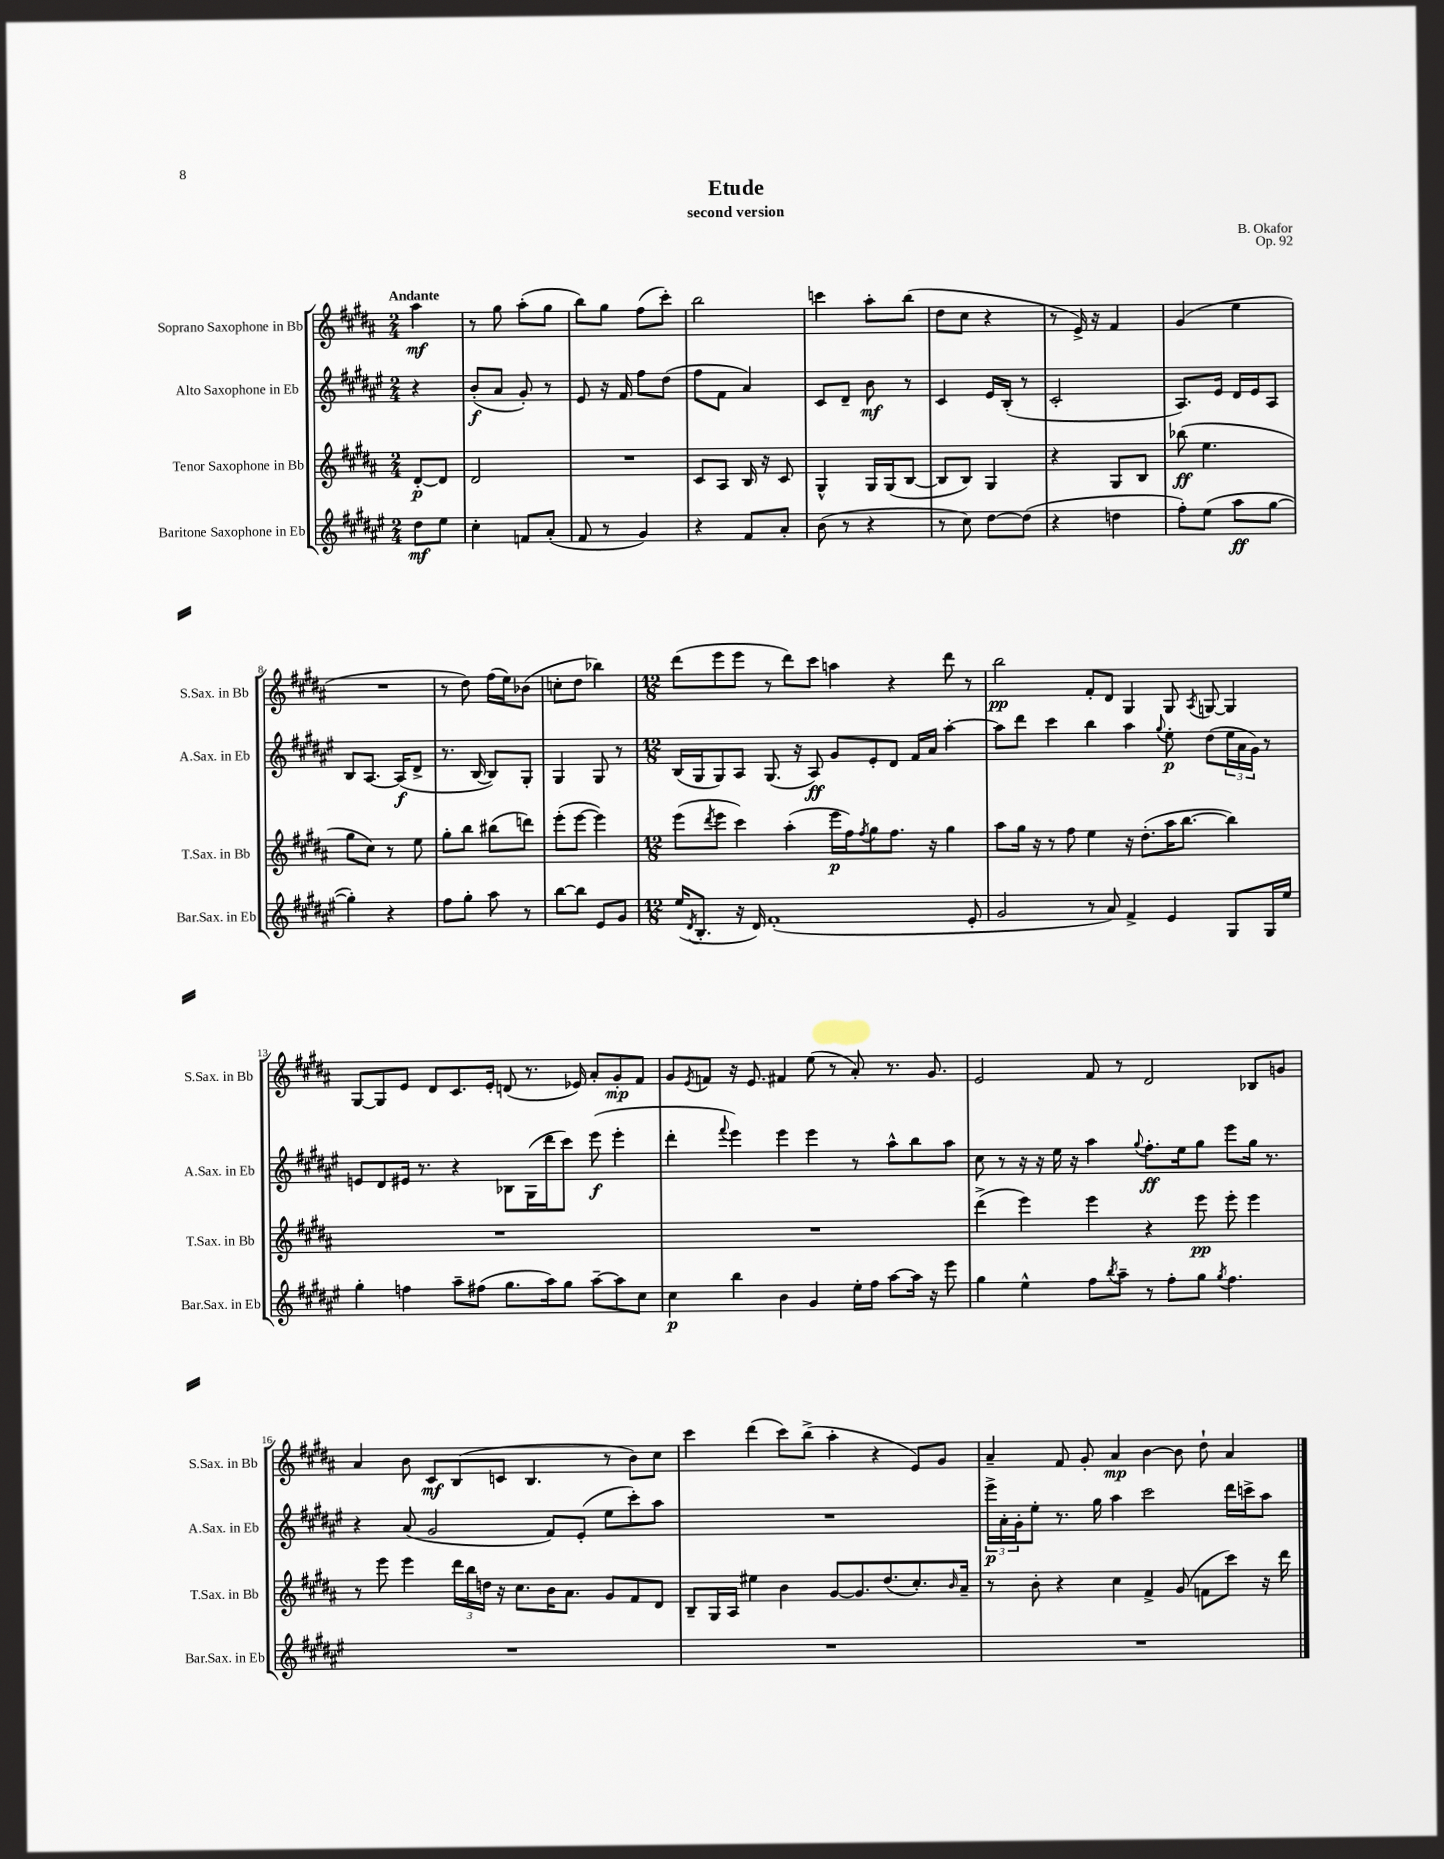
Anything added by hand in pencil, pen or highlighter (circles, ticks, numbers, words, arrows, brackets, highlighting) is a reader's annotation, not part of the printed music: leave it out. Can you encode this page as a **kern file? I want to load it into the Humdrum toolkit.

**kern	**dynam	**kern	**dynam	**kern	**dynam	**kern	**dynam
*part4	*part4	*part3	*part3	*part2	*part2	*part1	*part1
*staff4	*staff4	*staff3	*staff3	*staff2	*staff2	*staff1	*staff1
*I"Baritone Saxophone in Eb	*	*I"Tenor Saxophone in Bb	*	*I"Alto Saxophone in Eb	*	*I"Soprano Saxophone in Bb	*
*I'Bar.Sax. in Eb	*	*I'T.Sax. in Bb	*	*I'A.Sax. in Eb	*	*I'S.Sax. in Bb	*
*clefG2	*	*clefG2	*	*clefG2	*	*clefG2	*
*k[f#c#g#d#a#e#]	*	*k[f#c#g#d#a#]	*	*k[f#c#g#d#a#e#]	*	*k[f#c#g#d#a#]	*
*M2/4	*	*M2/4	*	*M2/4	*	*M2/4	*
=	=	=	=	=	=	=	=
!	!	!	!	!	!	!LO:TX:a:B:t=Andante	!
8dd#\L	mf	[8d#'/L	p	4r	.	4aa#\	mf
8ee#\J	.	8d#/J]	.	.	.	.	.
=1	=1	=1	=1	=1	=1	=1	=1
4cc#'\	.	2d#/	.	(8b'/L	f	8r	.
.	.	.	.	8a#/J	.	8gg#\	.
8fn/L	.	.	.	8g#'/)	.	(8aa#'\L	.
(8a#'/J	.	.	.	8r	.	8gg#\J	.
=2	=2	=2	=2	=2	=2	=2	=2
8f#/	.	2r	.	8e#/	.	8bb\L)	.
8r	.	.	.	16r	.	8gg#\J	.
.	.	.	.	16f#/	.	.	.
4g#/)	.	.	.	8ff#\L	.	(8ff#\L	.
.	.	.	.	(8dd#\J	.	8ccc#'\J)	.
=3	=3	=3	=3	=3	=3	=3	=3
4r	.	8c#/L	.	8ff#\L	.	2bb\	.
.	.	8A#/J	.	8f#\J	.	.	.
8f#/L	.	16B/	.	4a#/)	.	.	.
.	.	16r	.	.	.	.	.
8a#'/J	.	8c#/	.	.	.	.	.
=4	=4	=4	=4	=4	=4	=4	=4
(8b\	.	4G#^^/	.	8c#/L	.	4cccn\	.
8r	.	.	.	8d#~/J	.	.	.
4r	.	16G#/LL	.	8b\	mf	8aa#'\L	.
.	.	(16G#/J	.	.	.	.	.
.	.	[8B/J	.	8r	.	(8bb\J	.
=5	=5	=5	=5	=5	=5	=5	=5
8r	.	8B/L]	.	4c#/	.	8dd#\L	.
8cc#\)	.	8B/J)	.	.	.	8cc#\J	.
[8dd#\L	.	4G#/	.	16e#/LL	.	4r	.
.	.	.	.	(16B'/JJ	.	.	.
(8dd#\J]	.	.	.	8r	.	.	.
=6	=6	=6	=6	=6	=6	=6	=6
4r	.	4r	.	2c#'/	.	8r	.
.	.	.	.	.	.	16e^/)	.
.	.	.	.	.	.	16r	.
4ddn\	.	8G#/L	.	.	.	4f#/	.
.	.	8B/J	.	.	.	.	.
=7	=7	=7	=7	=7	=7	=7	=7
8ff#'\L)	.	(8bb-X\	ff	8.A#/L)	.	(4g#/	.
(8ee#\J	.	4.ee\	.	.	.	.	.
.	.	.	.	16e#/Jk	.	.	.
8aa#\L	ff	.	.	16d#/LL	.	4ee\	.
.	.	.	.	16e#/J	.	.	.
[8gg#\J	.	.	.	8A#/J	.	.	.
!!LO:LB:g=z
=8	=8	=8	=8	=8	=8	=8	=8
4gg#'\])	.	8gg#\L	.	8B/L	.	2r	.
.	.	8cc#\J)	.	[8.A#/J	.	.	.
4r	.	8r	.	.	.	.	.
.	.	.	.	(16A#/KL]	f	.	.
.	.	8ee\	.	8d#^/J	.	.	.
=9	=9	=9	=9	=9	=9	=9	=9
8ff#\L	.	8gg#'\L	.	8.r	.	8r	.
8gg#'\J	.	8bb\J	.	.	.	8dd#\)	.
.	.	.	.	[16B/	.	.	.
8aa#\	.	(8bb#X\L	.	8B/L])	.	(16ff#\LL	.
.	.	.	.	.	.	16ee\J)	.
8r	.	8dddn\J)	.	8G#'/J	.	(8b-X\J	.
=10	=10	=10	=10	=10	=10	=10	=10
[8bb\L	.	(8eee'\L	.	4G#/	.	8ccn'\L	.
8bb\J]	.	[8eee\J	.	.	.	8dd#\J	.
8e#/L	.	4eee\])	.	8G#/	.	4bb-X\)	.
8g#/J	.	.	.	8r	.	.	.
=11	=11	=11	=11	=11	=11	=11	=11
*M12/8	*	*M12/8	*	*M12/8	*	*M12/8	*
(16ee#/KL	.	(8eee\L	.	(16B/LL	.	(8ddd#\L	.
8qd#/	.	.	.	.	.	.	.
8.B'/J	.	.	.	16G#/J	.	.	.
.	.	8qddd#/	.	.	.	.	.
.	.	8eee\J	.	8G#/)	.	8eee\	.
16r	.	4ccc#\)	.	8A#/J	.	8eee\J	.
16d#/)	.	.	.	.	.	.	.
(1f#'	.	.	.	(8.G#/	.	8r	.
.	.	(4aa#'\	.	.	.	8ddd#\L)	.
.	.	.	.	16r	.	.	.
.	.	.	.	8A#/)	ff	8ccc#\J	.
.	.	16eee\LL	p	8g#/L	.	4aan\	.
.	.	16ff#\J)	.	.	.	.	.
.	.	8qff#/	.	.	.	.	.
.	.	8gg#\	.	8e#'/	.	.	.
.	.	8.ff#\J	.	8d#/J	.	4r	.
.	.	.	.	16f#/LL	.	.	.
.	.	16r	.	16a#/JJ	.	.	.
.	.	4gg#\	.	[4aa#'\	.	8ddd#\	.
8e#'/	.	.	.	.	.	8r	.
=12	=12	=12	=12	=12	=12	=12	=12
2g#/	.	8aa#\L	.	8aa#\L]	.	2bb\	pp
.	.	16gg#\Jk	.	8ddd#\J	.	.	.
.	.	16r	.	.	.	.	.
.	.	8r	.	4ccc#\	.	.	.
.	.	8ff#\	.	.	.	.	.
8r	.	4ee\	.	4bb\	.	8f#'/L	.
8a#/)	.	.	.	.	.	8d#/J	.
4f#^/	.	16r	.	4aa#\	.	4G#/	.
.	.	(8.dd#'\L	.	.	.	.	.
.	.	.	.	8qqgg#/	.	.	.
4e#/	.	16aa#\K	.	8ee#'\	p	8G#/	.
.	.	[8.bb\J	.	.	.	.	.
.	.	.	.	.	.	8qA#/	.
.	.	.	.	(8dd#\L	.	[8Gn/	.
8G#/L	.	4bb\])	.	24ee#\L	.	4G/]	.
.	.	.	.	24a#\	.	.	.
.	.	.	.	24g#\JJ)	.	.	.
16G#/L	.	.	.	8r	.	.	.
16ee#/JJ	.	.	.	.	.	.	.
!!LO:LB:g=z
=13	=13	=13	=13	=13	=13	=13	=13
4gg#'\	.	1.r	.	8en/L	.	[8G#/L	.
.	.	.	.	8d#/	.	8G#/]	.
4ffn\	.	.	.	16e#X/Jk	.	8e/J	.
.	.	.	.	8.r	.	.	.
.	.	.	.	.	.	8d#/L	.
8aa#~\L	.	.	.	4r	.	8.c#/	.
(8ff#X\J	.	.	.	.	.	.	.
.	.	.	.	.	.	16e'/Jk	.
8.gg#\L	.	.	.	8B-X\L	.	(8dn/	.
.	.	.	.	(16G#\L	.	8.r	.
16aa#\k)	.	.	.	16ddd#\J	.	.	.
8gg#\J	.	.	.	8ccc#\J)	.	.	.
.	.	.	.	.	.	16e-X/)	.
[8aa#~\L	.	.	.	(8eee#\	f	8a#'/L	.
8aa#\]	.	.	.	4eee#'\	.	8g#'/	mp
8cc#\J	.	.	.	.	.	8f#/J	.
=14	=14	=14	=14	=14	=14	=14	=14
4cc#\	p	1.r	.	4ddd#'\	.	8g#/L	.
.	.	.	.	.	.	8qe/	.
.	.	.	.	.	.	8fn/J	.
.	.	.	.	8qqfff#/	.	.	.
4bb\	.	.	.	4eee#\)	.	16r	.
.	.	.	.	.	.	8.e/	.
4b\	.	.	.	4eee#\	.	4f#X/	.
4g#/	.	.	.	4eee#\	.	(8ee\	.
.	.	.	.	.	.	8r	.
16ee#'\LL	.	.	.	8r	.	8a#'/)	.
16ff#\JJ	.	.	.	.	.	.	.
[8aa#\L	.	.	.	8aa#^^\L	.	8.r	.
16aa#\Jk]	.	.	.	8bb\	.	.	.
16r	.	.	.	.	.	8.g#/	.
8eee#\	.	.	.	8aa#\J	.	.	.
=15	=15	=15	=15	=15	=15	=15	=15
4gg#\	.	(4ddd#^\	.	8cc#\	.	2e/	.
.	.	.	.	8r	.	.	.
4ee#^^\	.	4eee\)	.	16r	.	.	.
.	.	.	.	16r	.	.	.
.	.	.	.	16ee#\	.	.	.
.	.	.	.	16r	.	.	.
8ff#\L	.	4eee\	.	4aa#\	.	8f#/	.
8qbb/	.	.	.	.	.	.	.
8aa#~\J	.	.	.	.	.	8r	.
.	.	.	.	8qqgg#/	.	.	.
8r	.	4r	.	8.ff#'\L	ff	2d#/	.
8ff#'\L	.	.	.	.	.	.	.
.	.	.	.	16ee#\k	.	.	.
8gg#\J	.	8eee\	pp	8gg#\J	.	.	.
8qgg#/	.	.	.	.	.	.	.
4.ff#\	.	8eee'\	.	8eee#\L	.	.	.
.	.	4eee\	.	16gg#\Jk	.	8B-X/L	.
.	.	.	.	8.r	.	.	.
.	.	.	.	.	.	8gn/J	.
!!LO:LB:g=z
=16	=16	=16	=16	=16	=16	=16	=16
1.r	.	8r	.	4r	.	4a#/	.
.	.	8eee\	.	.	.	.	.
.	.	4eee\	.	(8a#/	.	8b\	.
.	.	.	.	2g#/	.	8c#/L	mf
.	.	24ddd#\LL	.	.	.	(8B/	.
.	.	24bb\	.	.	.	.	.
.	.	24ddn\JJ	.	.	.	.	.
.	.	16r	.	.	.	8cn/J	.
.	.	8.cc#\L	.	.	.	.	.
.	.	.	.	.	.	4.B/	.
.	.	16b\K	.	8f#/L)	.	.	.
.	.	8.a#\J	.	.	.	.	.
.	.	.	.	(8e#'/J	.	.	.
.	.	8g#/L	.	8ee#\L	.	8r	.
.	.	8f#/	.	8ccc#'\)	.	8b\L)	.
.	.	8d#/J	.	8aa#\J	.	8cc#\J	.
=17	=17	=17	=17	=17	=17	=17	=17
1.r	.	8B~/L	.	1.r	.	4ccc#\	.
.	.	16G#/L	.	.	.	.	.
.	.	16A#/JJ	.	.	.	.	.
.	.	4ee#X\	.	.	.	(4ddd#\	.
.	.	4b\	.	.	.	8ccc#\L)	.
.	.	.	.	.	.	(8bb^\J	.
.	.	[8g#/L	.	.	.	4aa#'\	.
.	.	8.g#/]	.	.	.	.	.
.	.	.	.	.	.	4r	.
.	.	(8.dd#/	.	.	.	.	.
.	.	8.cc#'/)	.	.	.	8e/L)	.
.	.	.	.	.	.	8g#/J	.
.	.	16qqb/	.	.	.	.	.
.	.	16a#~/Jk	.	.	.	.	.
=18	=18	=18	=18	=18	=18	=18	=18
1.r	.	8r	.	24eee#^\LL	p	4a#~/	.
.	.	.	.	24a#'\	.	.	.
.	.	.	.	24g#'\J	.	.	.
.	.	8b'\	.	8ee#'\J	.	.	.
.	.	4r	.	8.r	.	8f#/	.
.	.	.	.	.	.	8g#'/	.
.	.	.	.	16gg#\	.	.	.
.	.	4cc#\	.	4aa#\	.	4a#/	mp
.	.	4f#^/	.	2ccc#\	.	[4b\	.
.	.	(8g#/	.	.	.	8b\]	.
.	.	8fn\L	.	.	.	8dd#`\	.
.	.	8ccc#\J)	.	16ddd#\LL	.	4a#/	.
.	.	.	.	16cccn^\J	.	.	.
.	.	16r	.	8aa#\J	.	.	.
.	.	16ddd#\	.	.	.	.	.
==	==	==	==	==	==	==	==
*-	*-	*-	*-	*-	*-	*-	*-
